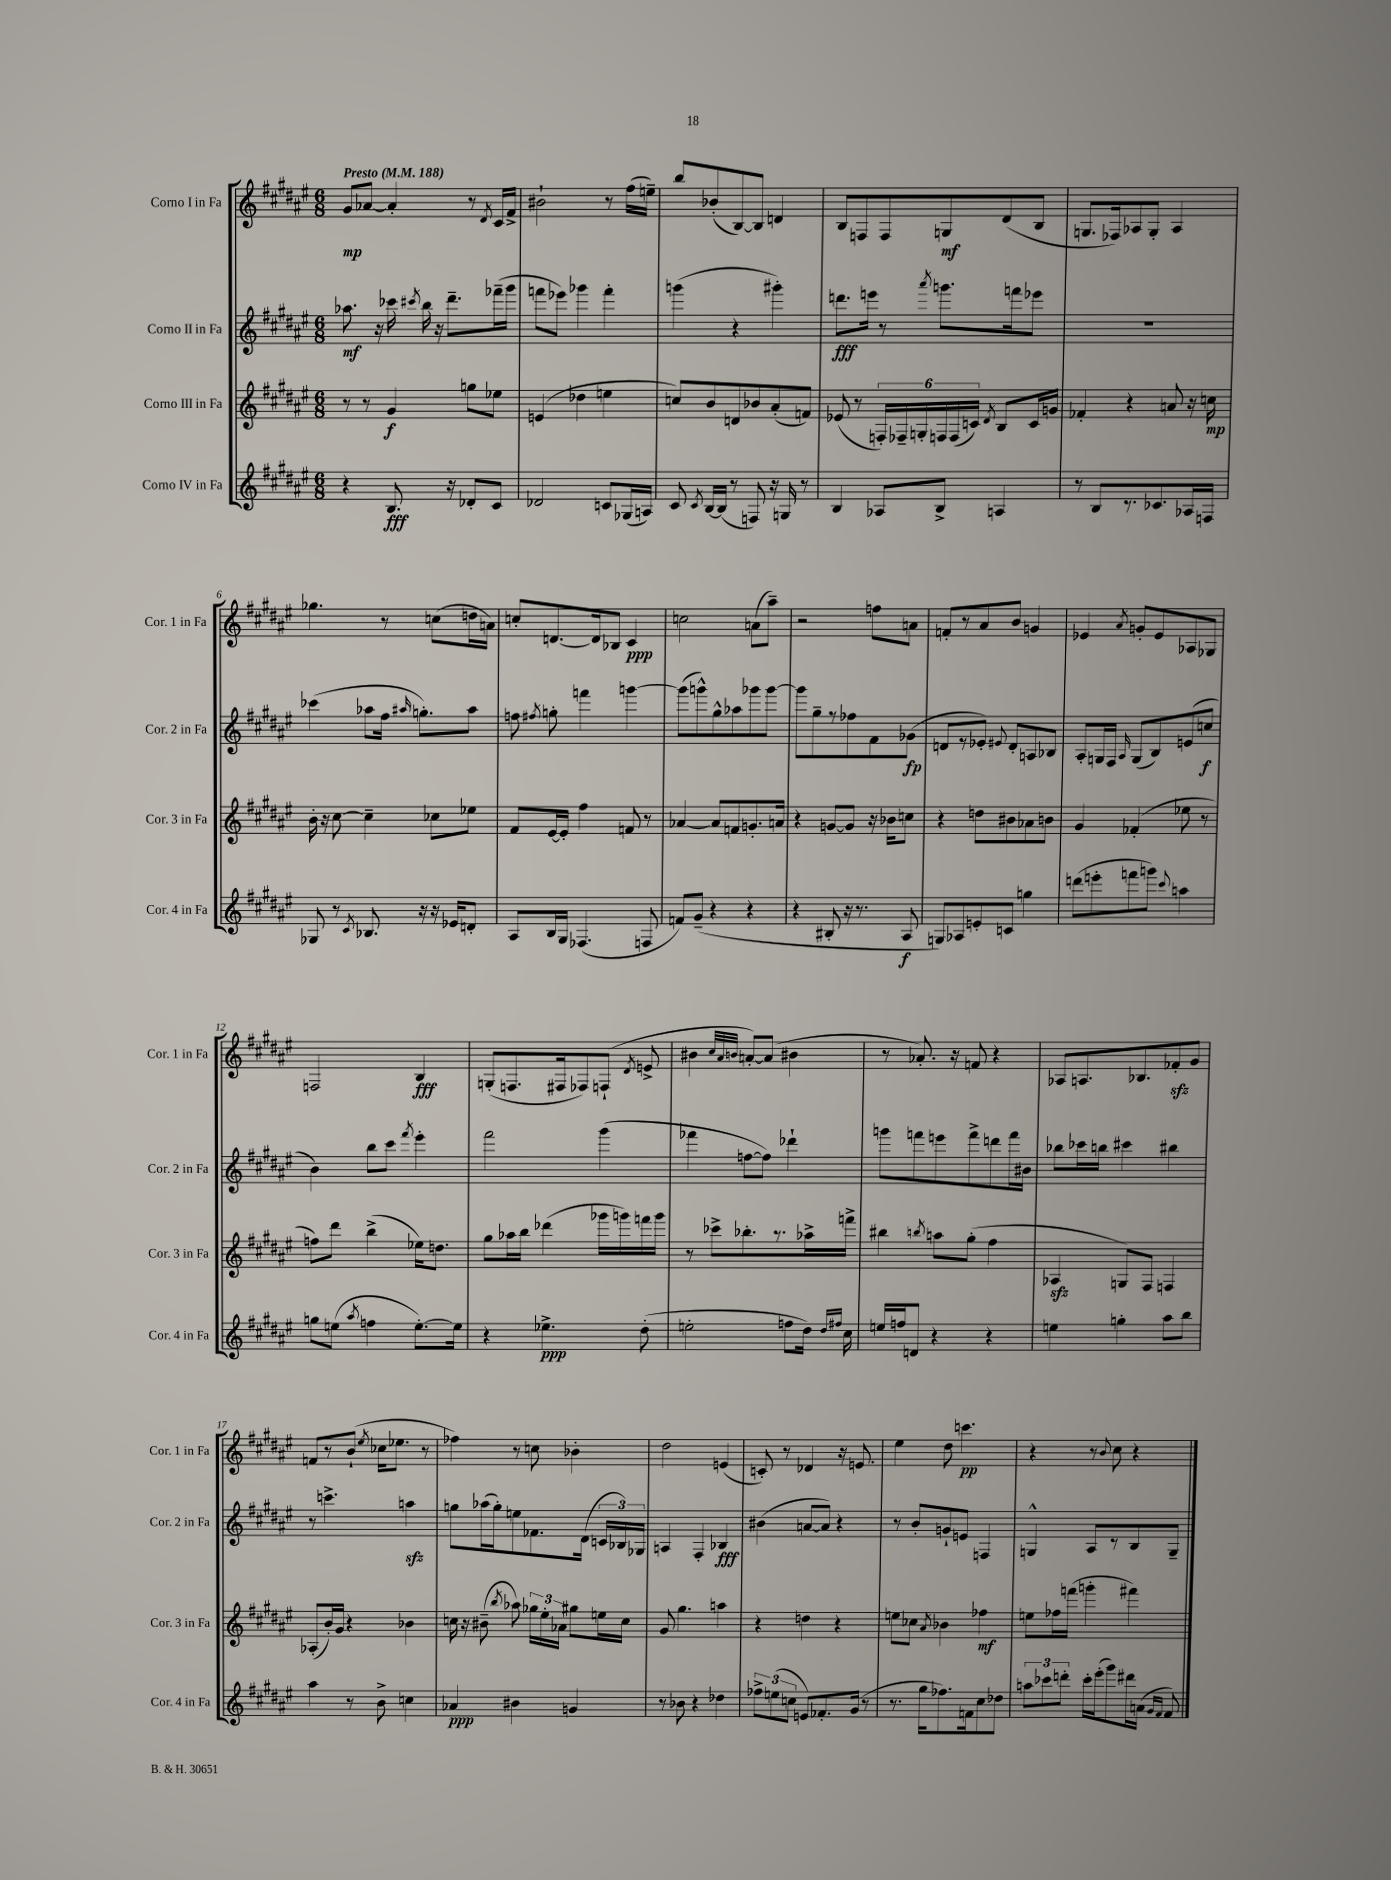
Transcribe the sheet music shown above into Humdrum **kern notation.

**kern	**kern	**kern	**kern
*staff4	*staff3	*staff2	*staff1
*clefG2	*clefG2	*clefG2	*clefG2
*k[f#c#g#d#a#e#]	*k[f#c#g#d#a#e#]	*k[f#c#g#d#a#e#]	*k[f#c#g#d#a#e#]
*M6/8	*M6/8	*M6/8	*M6/8
*MM188	*MM188	*MM188	*MM188
4r	8r	8.aa-\	8g#/L
.	8r	.	[8a-/J
.	.	16r	.
8.B/	4g#/	16ccc-\	4a-'/]
.	.	8qccc#/	.
.	.	16bb\	.
.	.	16r	.
16r	.	8.ddd#~\L	.
8d-'/L	8gg\L	.	8r
.	.	.	8qd#/
8c#/J	8ee-\J	(16fff-~\L	16c#/LL
.	.	16ggg#\JJ	16f#^/JJ
=	=	=	=
2d-/	(4e/	8fff\L	2b#`\
.	.	8eee-\J)	.
.	4dd-\	4ggg-\	.
8c/L	4ee\	4fff'\	8r
(16G-/L	.	.	(16ff#\LL
16A/JJ)	.	.	16ee~\JJ)
=	=	=	=
8c#/	8cc/L)	(4ggg\	8bb/L
8qc#/	.	.	.
[16B/LL	8b/	.	(8b-'/
(16B/]JJ	.	.	.
8r	8d/	4r	[8B/)
8F/)	8b-/	.	8B/]J
16r	(8a#'/	4ggg#'\)	4d/
16G/	.	.	.
8r	8f/J)	.	.
=	=	=	=
4B/	(8e-/	8.ddd\L	8B/L
.	8r	.	8F/
.	.	16eee\Jk	.
8A-/L	24F'/LL)	8r	8F/
.	24F-~/	.	.
.	24G'/	.	.
.	.	8qaaa#/	.
8B^/J	24F/	8.ggg\L	8G/
.	(24F/	.	.
.	24c/JJ)	.	.
.	8qd#/	.	.
4A/	8B/L	.	(8d#/
.	.	16fff\k	.
.	16c/L	8eee-\J	8B/J
.	16g/JJ	.	.
=	=	=	=
8r	4f-'/	2.r	8.G/L
8B/L	.	.	.
.	.	.	16F-/k)
8.r	4r	.	8A-/
.	.	.	8G'/J
8.c-/	.	.	.
.	8a/	.	4A-/
16A-/L	16r	.	.
16F/JJ	16cc\	.	.
=	=	=	=
8G-/	16b'\	(4ccc-\	4.gg-\
.	16r	.	.
8r	[8cc#\	.	.
8qc#/	.	.	.
8.B-/	4cc#~\]	8aa-\L	.
.	.	16ff#\Jk	8r
.	.	16qqaa#/	.
16r	.	8.gg'\L)	.
16r	8cc-\L	.	(8cc\L
16e-/LK	.	.	.
8d'/J	8ee-\J	8aa#\J	16dd\L
.	.	.	16a\JJ)
=	=	=	=
8A#/L	8f#/L	8ff\	8cc'/L
.	.	8qff#/	.
16B/L	[16e#/L	8gg'\	[8.d/
16G#/JJ	16e#'/]JJ	.	.
(4.F-/	4ff#\	4fff\	.
.	.	.	16d/]k
.	.	.	8B-/J
.	8f/	[4ggg\	4c#/
8F/	8r	.	.
=	=	=	=
8f/L)	[4a-/	(8ggg\]L	2cc\
(8g#~/J	.	8ggg^^\)	.
4r	8a-/]L	8gg#^^\	.
.	8f/	8aa-\	.
4r	8.g'/	8ggg-\	(8a\L
.	.	[8ggg-\J	8aa#~\J)
.	16a/Jk	.	.
=	=	=	=
4r	4r	8ggg-\]L	2r
.	.	8gg#~\	.
8B#'/	[8g/L	8r	.
16r	8g/]J	8ff-\	.
8.r	.	.	.
.	16r	8f#\	8ff\L
.	16b-\LK	.	.
8A#/	8cc\J	(8g-\J	8a\J
=	=	=	=
8G/L)	4r	8d/L	8f'/L
8A-/	.	8r	8r
8e'/	8dd\L	8e-'/J)	8a#/
.	.	8qqe#/	.
8c/J	8b#\	8d'/L	8b/J
4gg\	8a-\	8A/	4g/
.	8b\J	8B-/J	.
=	=	=	=
(8ddd\L	4g#/	8A#'/L	4e-/
8eee'\	.	16G/L	.
.	.	16F#/JJ	.
.	.	16qqA#/	8qa#/
8fff\	(4f-'/	(8G/L	8g'/L
8ggg\J)	.	8B/)	8e-/
8qqccc#/	.	.	.
4aa\	8ee-\	(8e/	8A-/
.	8r	8cc/J	8G-/J
=	=	=	=
8gg\L	8ff\L)	4b\)	2F/
(8ee\J	8ddd#\J	.	.
8qaa#/	.	.	.
4ff\	(4bb^\	8bb\L	.
.	.	8ccc#\J	.
.	.	8qfff#/	.
[8.ee'\L)	16ee-\LK)	4eee#'\	4B/
.	8.dd\J	.	.
16ee\]Jk	.	.	.
=	=	=	=
4r	8gg#\L	2fff#\	(8G'/L
.	16aa-\L	.	8.F/
.	16bb\JJ	.	.
4.ee-^\	(4ddd-\	.	.
.	.	.	16F#/k
.	.	.	8F-/)
.	16ggg-\LL	(4ggg#\	(8F`/J
.	16ggg\)	.	.
.	.	.	8qd#/
(8dd#'\	16fff\	.	8e^/
.	16ggg\JJ	.	.
=	=	=	=
2ee'\	8r	4fff-\	4b#\
.	8ccc-^\L	.	.
.	.	.	32qqcc#/LLL
.	.	.	32qqa#/
.	.	.	32qqb/JJJ
.	8.bb-'\	[8ff\L	[8a'/L)
.	.	8ff\]J)	(8a/]J
.	8.r	.	.
8ff\L	.	4ddd-`\	4b#\
16dd#\Jk)	16aa-^\L	.	.
16qqdd#/LL	.	.	.
16qqff#/JJ	.	.	.
16cc#\	16fff^\JJ	.	.
=	=	=	=
16ee/LL	4bb#\	8ggg\L	8r
16ff/J	.	.	.
8d/J	.	8fff\	8.a-'/)
.	8qbb/	.	.
4r	8aa\L	8eee\	.
.	.	.	16r
.	(8gg#'\J	8fff^\	8f/
4r	4ff#\	8ddd\	4r
.	.	16fff\L	.
.	.	16b#\JJ	.
=	=	=	=
4ee\	4A-/	8bb-\L	8A-/L
.	.	16ccc-\L	8.A/
.	.	16bb\JJ	.
4gg'\	8G/L)	4ccc#\	.
.	.	.	8.B-/
.	8F#/J	.	.
8aa#\L	4F/	4bb#\	8f-'/
8bb\J	.	.	8g#/J
=	=	=	=
4aa#\	(8A-'/L	8r	8f/L
.	16b'/L)	4.ccc^\	8r
.	16g#/JJ	.	.
8r	4r	.	(8b`/J
.	.	.	8qee#/
8b^\	.	.	16cc-\LK
.	.	.	8.ee-\J
4cc\	4b-\	4aa\	.
.	.	.	8r
=	=	=	=
4a-/	16cc\	8gg\L	4ff-\)
.	16r	.	.
.	(8b#~\	(16aa-\L	.
.	.	16gg'\J)	.
.	8qbb/	.	.
4b#\	8aa-\)	8ee\	8r
.	24gg-\LL	8.f-\	8cc\
.	24ee#'\	.	.
.	24a-\JJ	.	.
4g/	8gg#\L	.	4b-'\
.	.	(16d#\Jk	.
.	16ee\L	24c/LL	.
.	.	24B-/)	.
.	16cc\JJ	.	.
.	.	24G-/JJ	.
=	=	=	=
8r	8g#/	4A/	2dd#\
8b-\	4.gg#\	.	.
4r	.	4F#'/	.
4dd-\	4aa\	4B-/	(4e/
=	=	=	=
12ff-^\L	4r	(4b#\	8c'/)
(12ee\	.	.	.
.	.	.	8r
12cc\J	.	.	.
8e/L)	4dd\	[8a/L	4d-/
8.f-'/	.	8a/]J)	.
.	4r	4r	16r
(16g#/Jk	.	.	8.e/
8r	.	.	.
=	=	=	=
8.r	8ee\L	8r	4ee#\
.	8cc-\J	8b'/L	.
16gg#\LK	.	.	.
.	8qa#/	.	.
8.ff-\)	4b-\	8g`/	8dd#\
.	.	8e/J	4.ccc\
16f\k	.	.	.
8cc#\	4ff-\	4F/	.
8dd-\J	.	.	.
=	=	=	=
12aa\L	8ee\L	4G^^/	4r
12ccc-\	.	.	.
.	16ff-\L	.	.
12ddd'\J	.	.	.
.	(16fff\JJ	.	.
16ccc-'\LL	4ggg'\	8A#/L	8r
(16eee#'\J	.	.	.
.	.	.	8qqb/
8ggg#\)	.	8r	8cc#\
16ddd#\L	4fff#\)	8B/	4r
(16a\JJ	.	.	.
16qqg#/LL	.	.	.
16qqf#/JJ	.	.	.
8f#/)	.	8G~/J	.
==	==	==	==
*-	*-	*-	*-
